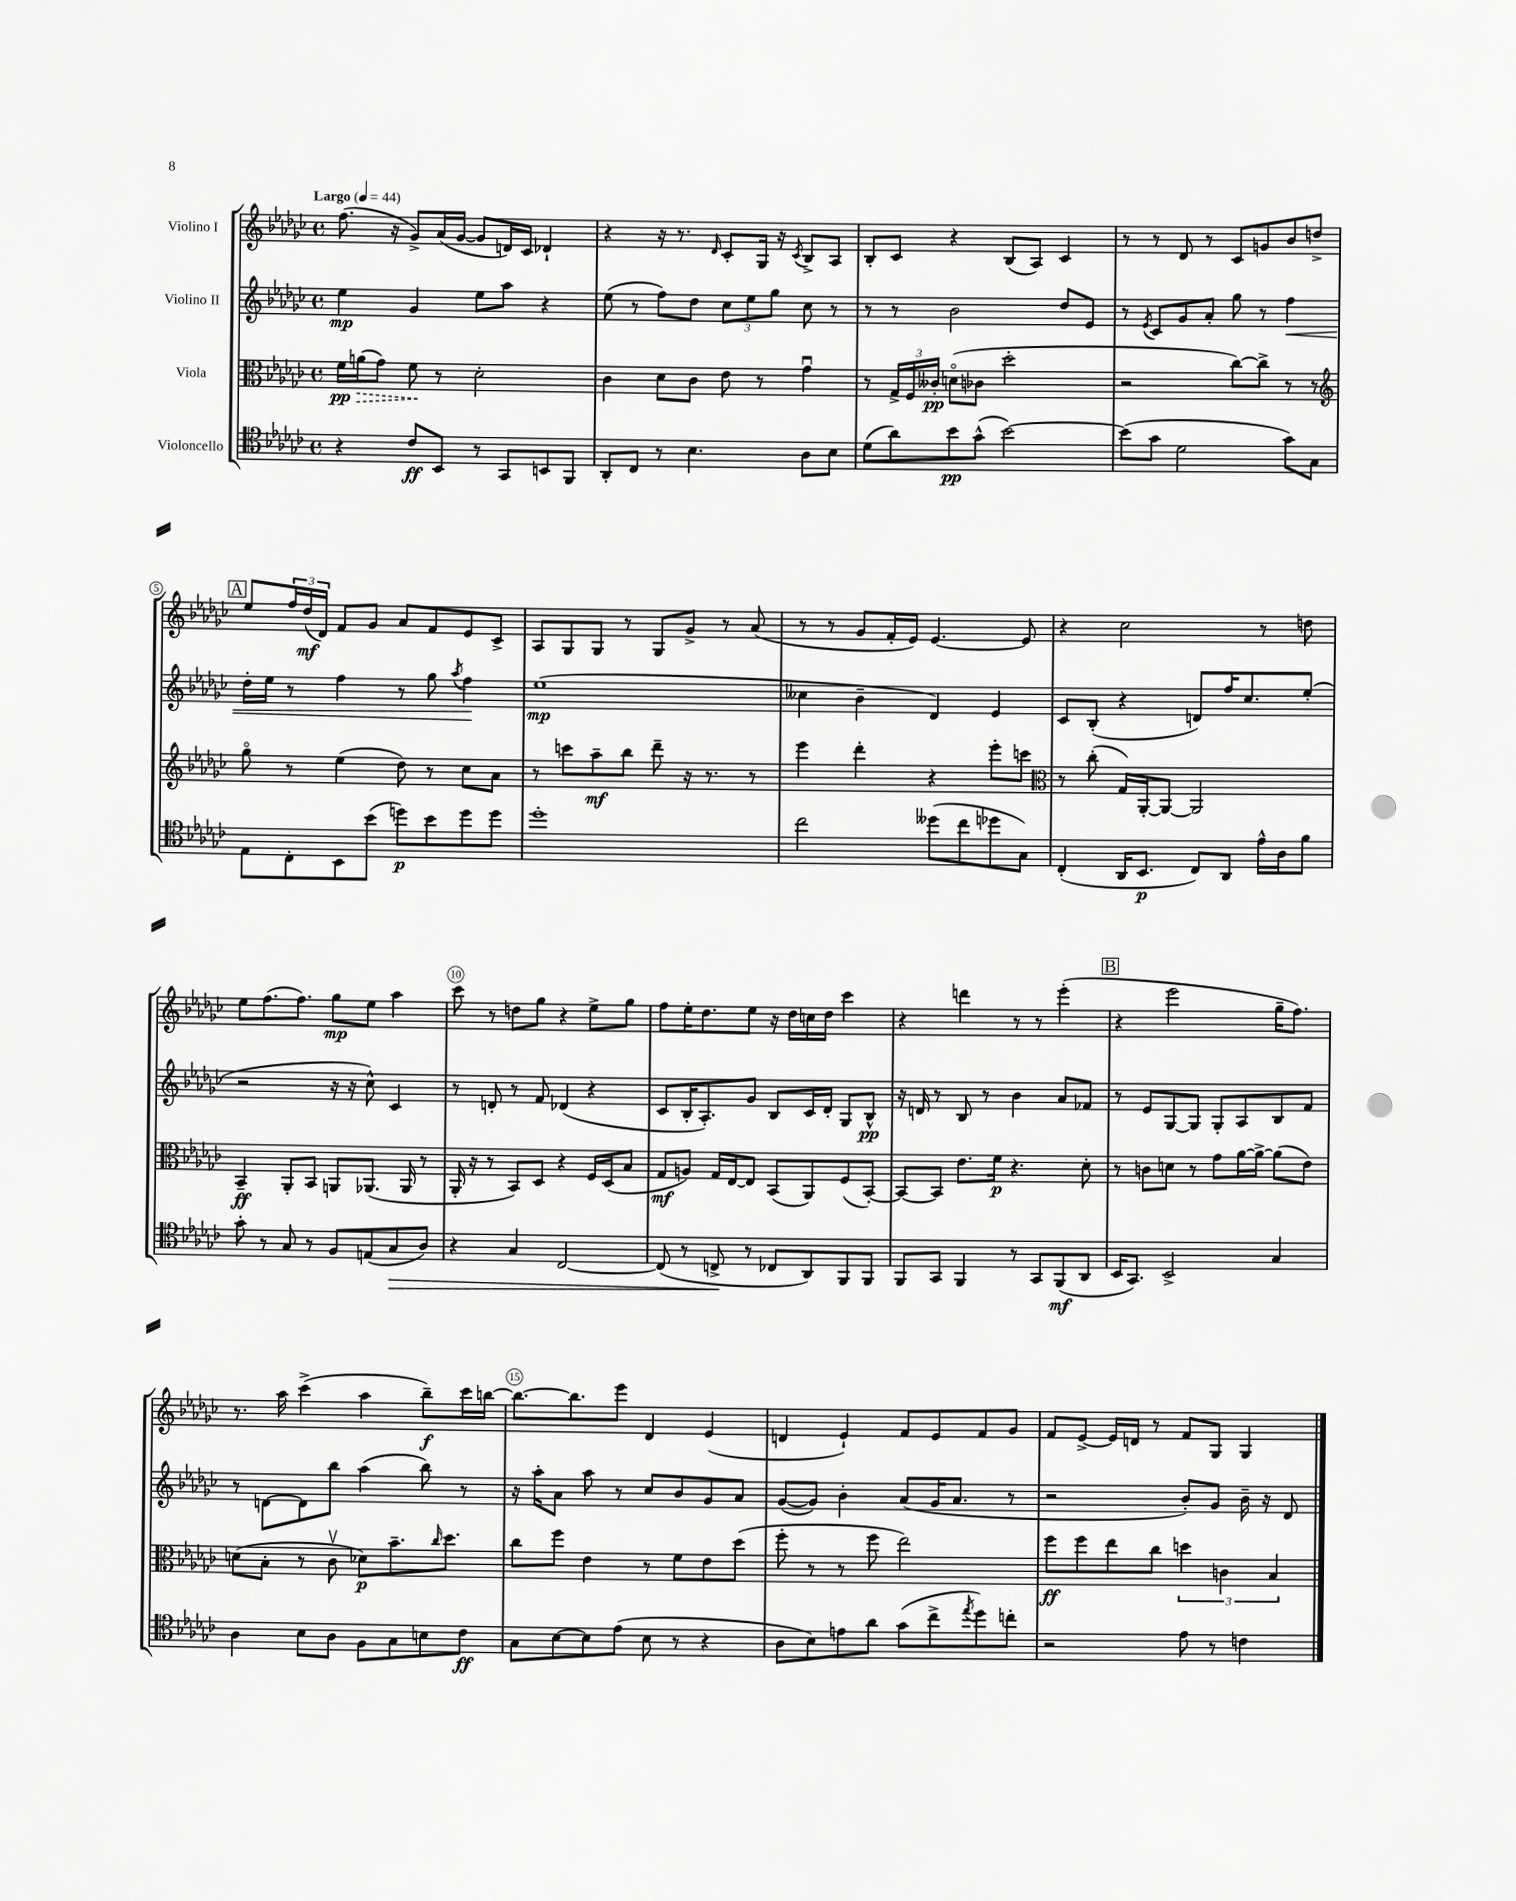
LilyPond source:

<<
\new StaffGroup <<
\new Staff = "s0" \with { instrumentName = "Violino I" } {
    \clef treble \key ges \major \defaultTimeSignature \time 4/4 \tempo "Largo" 4 = 44
    f''8.( r16 ges'8->) aes'16( ges'16~ ges'8 d'16) ces'16 des'4-! |
    r4 r16 r8. \grace { des'16 } ces'8-. ges16 r16 \acciaccatura { ces'8 } bes8-> aes8 |
    bes8-. ces'8 r4 bes8( aes8) ces'4 |
    r8 r8 des'8 r8 ces'8 g'8 bes'8 d''8-> |
    \mark \markup { \box "A" } ees''8 \tuplet 3/2 { f''16 des''16\mf( des'16) } f'8 ges'8 aes'8 f'8 ees'8 ces'8-> |
    aes8 ges8 ges8 r8 ges8 ges'8-> r8 aes'8( |
    r8 r8 ges'8 f'16-. ees'16) ees'4.~ ees'8 |
    r4 ces''2 r8 d''8 |
    ees''8 f''8.( f''8.) ges''8\mp ees''8 aes''4 |
    ces'''8 r8 d''8 ges''8 r4 ees''8-> ges''8 |
    f''8 ees''16-. des''8. ees''8 r16 des''16 c''16 des''16 ces'''4 |
    r4 d'''4 r8 r8 ees'''4-.( |
    \mark \markup { \box "B" } r4 ees'''2 ges''16-- f''8.) |
    r8. aes''16 ces'''4->( aes''4 bes''8--\f) ces'''16 b''16~ |
    b''8.~ b''8. ees'''8 des'4 ees'4( |
    d'4 ees'4-!) f'8 ees'8 f'8 ges'8 |
    f'8 ees'8~-> ees'16 d'16 r8 f'8 ges8 ges4 \bar "|." |
}
\new Staff = "s1" \with { instrumentName = "Violino II" } {
    \clef treble \key ges \major \defaultTimeSignature \time 4/4
    ees''4\mp ges'4 ees''8 aes''8 r4 |
    ees''8( r8 f''8) des''8 \tuplet 3/2 { ces''8 ees''8 ges''8 } ces''8 r8 |
    r8 r8 bes'2 des''8 ees'8 |
    r8 \acciaccatura { ees'8 } ces'8 ges'8 aes'8-. ges''8 r8 f''4\< |
    \mark \markup { \box "A" } des''16-. ees''16 r8 f''4 r8 ges''8 \acciaccatura { aes''8 } f''4\! |
    ees''1\mp( |
    ceses''4 bes'4-- des'4) ees'4 |
    ces'8 bes8-.( r4 d'8) f''16 ces''8. ees''8-.( |
    r2 r16 r16 ces''8-^) ces'4 |
    r8 d'8-. r8 f'8 des'4( r4 |
    ces'8 bes16-. aes8.-.) ges'8 bes8 ces'16 des'16-. ges8 bes8-^\pp |
    r16 d'16 r8 bes8 r8 bes'4 aes'8 fes'8 |
    \mark \markup { \box "B" } r8 ees'8 ges8~ ges8 ges8-. aes8 bes8 f'8 |
    r8 d'8~ d'8 bes''8 aes''4( bes''8) r8 |
    r16 aes''16-. aes'8 aes''8 r8 ces''8 bes'8 ges'8 aes'8 |
    ges'8~( ges'8) bes'4-. aes'8( ges'16 aes'8. r8 |
    r2 bes'8-.) ges'8 bes'16-- r16 des'8 \bar "|." |
}
\new Staff = "s2" \with { instrumentName = "Viola" } {
    \clef alto \key ges \major \defaultTimeSignature \time 4/4
    \once \override Hairpin.style = #'dashed-line f'16\pp\> a'16( ges'8) f'8\! r8 des'2-. |
    ces'4 des'8 ces'8 ees'8 r8 ges'4\downbow |
    r8 \tuplet 3/2 { ges16-> f16 ceses'16-.\pp } d'8\flageolet( ces'8 des''2-. |
    r2 ces''8~) ces''8-> r8 r8 |
    \mark \markup { \box "A" } \clef treble ges''8\flageolet r8 ees''4( des''8) r8 ces''8 aes'8 |
    r8 c'''8 aes''8--\mf bes''8 des'''8-- r16 r8. r8 |
    ees'''4 des'''4-. r4 ees'''8-. c'''8 |
    \clef alto r8 ces''8-.( ges16) aes,16~-. aes,8~ aes,2 |
    bes,4--\ff aes,8-. bes,8 a,8 aes,8.( aes,16 r8 |
    aes,16-. r16 r8 bes,8) des8 r4 f16 des16( bes8 |
    ges8\mf a8) ges16 ees16~ ees8 bes,8( aes,8) f8( bes,8~-.) |
    bes,8~ bes,8 ees'8. f'16\p r4. des'8-. |
    \mark \markup { \box "B" } r8 c'8 d'8 r8 ges'8 aes'16~ aes'16~-> aes'8( ees'8) |
    d'8( bes8-. r8 ces'8\upbow des'8\p) bes'8.-- \grace { ces''16 } des''8. |
    ces''8 f''8 ees'4 r8 f'8 ees'8 des''8( |
    f''8-. r8 r8 f''8 ees''2) |
    f''8\ff f''8 ees''8 ces''8 \tuplet 3/2 { d''4 c'4 bes4 } \bar "|." |
}
\new Staff = "s3" \with { instrumentName = "Violoncello" } {
    \clef tenor \key ges \major \defaultTimeSignature \time 4/4
    r4 ces'8\ff bes,8 r8 ges,8 b,8 f,8 |
    aes,8-. ces8 r8 bes4. aes8 bes8 |
    des'8( aes'8) bes'8\pp ges'8-^( bes'2~) |
    bes'8( ges'8 des'2 ges'8) ges8 |
    \mark \markup { \box "A" } ees8 ces8-. bes,8 bes'8( d''8\p) bes'8 d''8 d''8 |
    des''1-. |
    ces''2 deses''8( ces''8 des''8 ges8) |
    ces4-.( aes,16 bes,8.\p ces8) aes,8 ees'16-^ aes16 f'8 |
    ges'8-. r8 ges8 r8 f8 e8( ges8\> aes8) |
    r4 ges4 ces2~ |
    ces8( r8 c8->\! r8 ces8 aes,8) f,8 f,8 |
    f,8 ges,8 f,4 r8 ges,8 f,8\mf( aes,8 |
    \mark \markup { \box "B" } bes,16 ges,8.) bes,2-> ges4 |
    aes4 bes8 aes8 f8 ges8 b8 ces'8\ff |
    ges8 bes8~ bes8 ees'8( bes8 r8 r4 |
    aes8 bes8) e'8 aes'8 ges'8( ces''8-> \acciaccatura { ees''8 } des''8) c''8-. |
    r2 ees'8 r8 c'4 \bar "|." |
}
>>
>>
\layout { \context { \Score \override BarNumber.break-visibility = ##(#f #t #t) barNumberVisibility = #(every-nth-bar-number-visible 5) \override BarNumber.stencil = #(make-stencil-circler 0.1 0.3 ly:text-interface::print) } }
